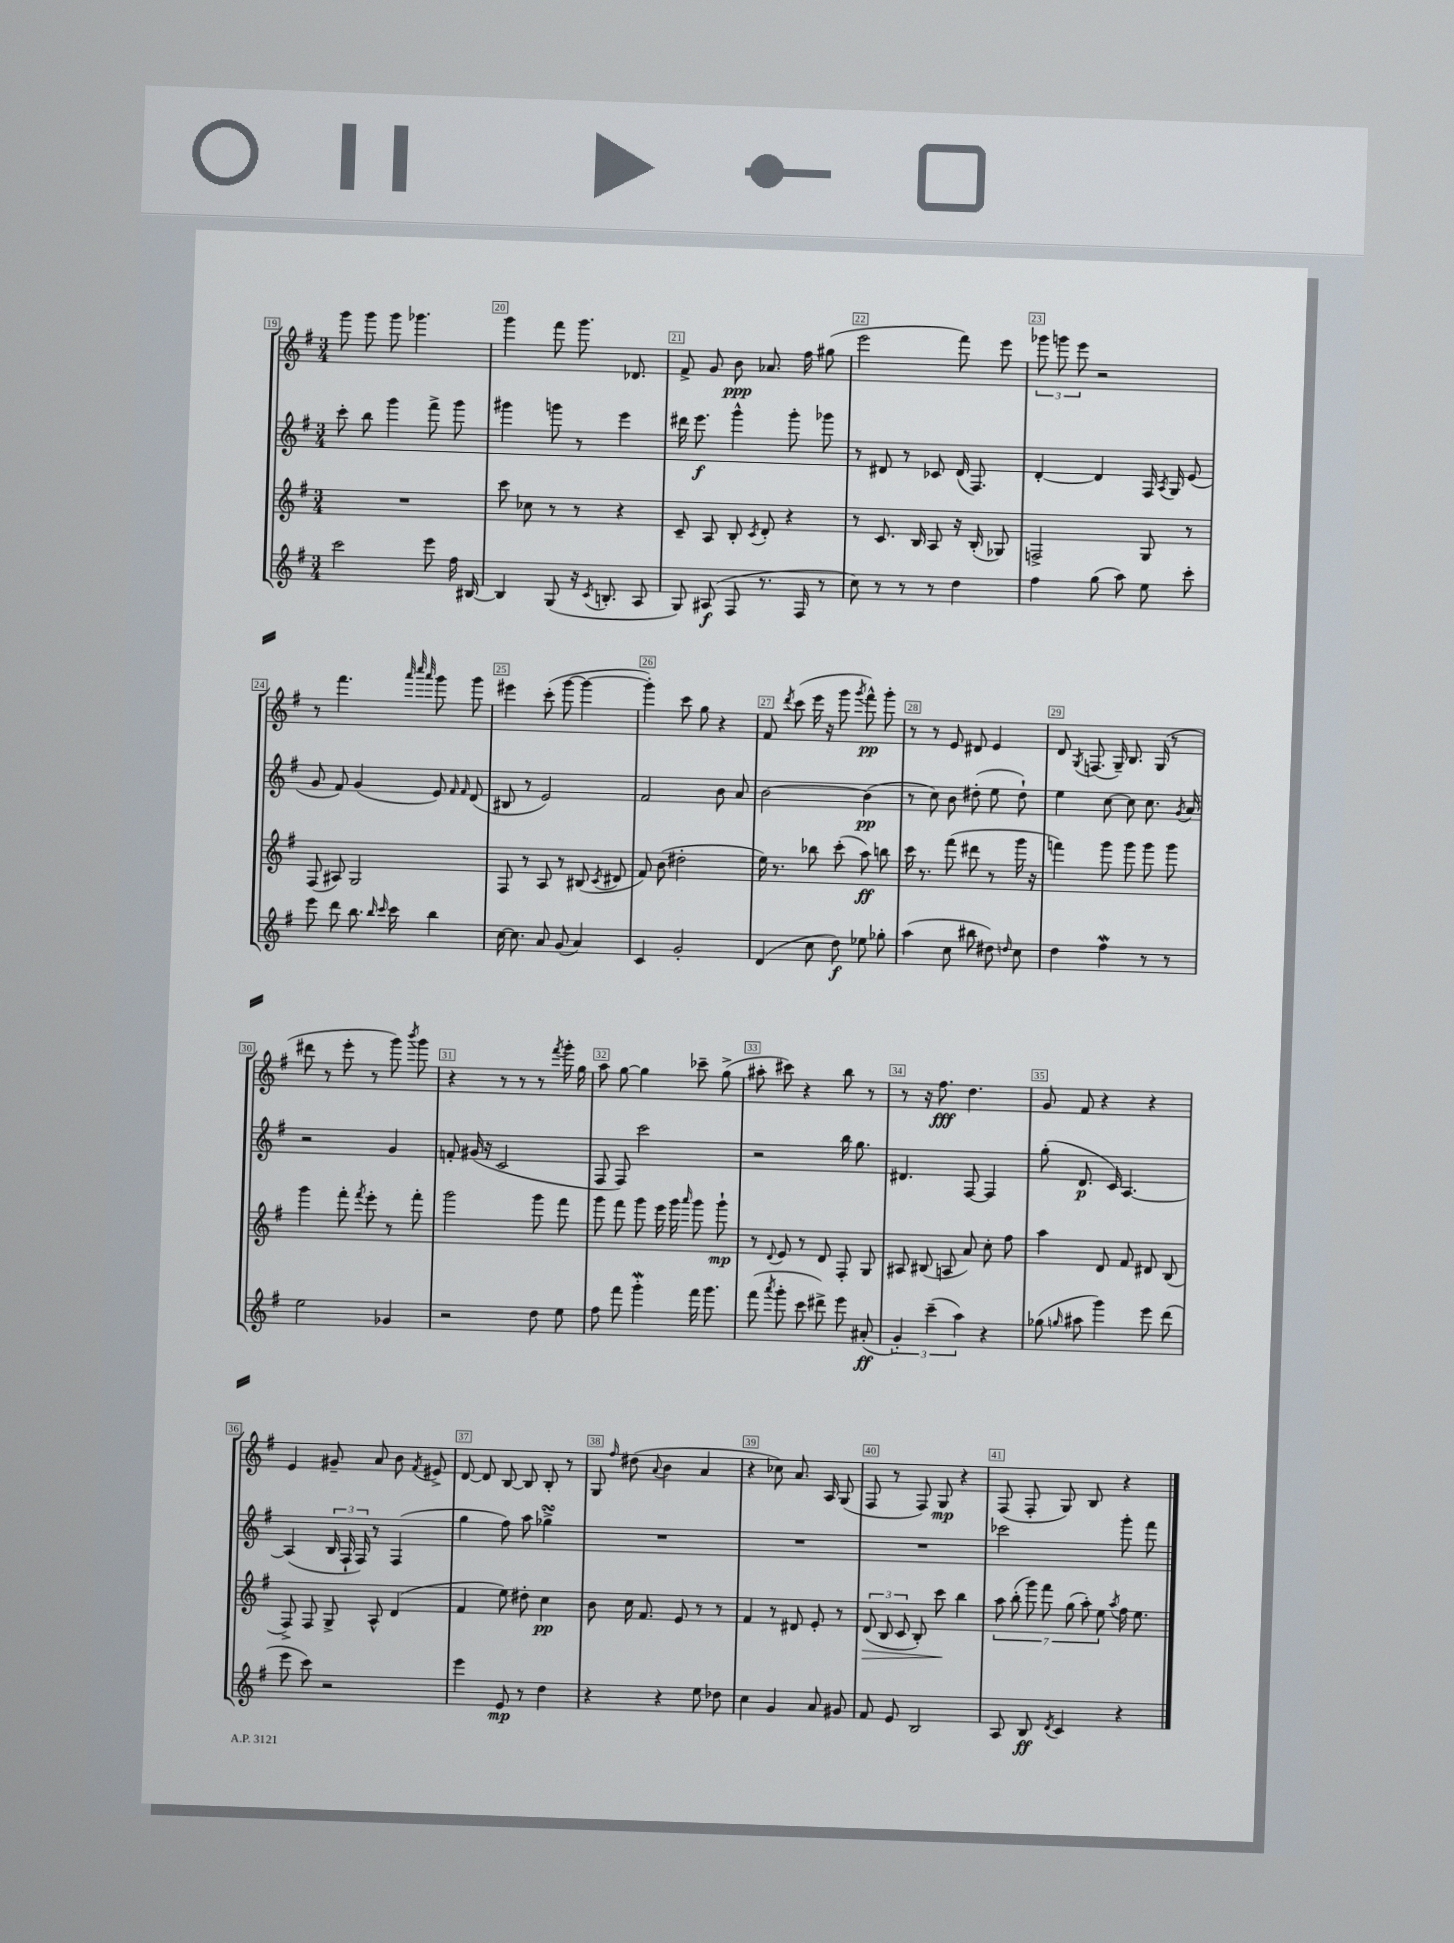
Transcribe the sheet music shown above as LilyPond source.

<<
\new StaffGroup <<
\new Staff = "s0" {
    \clef treble \key g \major \numericTimeSignature \time 3/4
    \autoBeamOff g'''8 g'''8 g'''8 ges'''4. |
    g'''4 fis'''8 g'''8. des'8. |
    fis'8-> g'8 b'8\ppp aes'8. fis''16 gis''8( |
    e'''2 fis'''8) e'''8 |
    \tuplet 3/2 { ges'''8 g'''8 e'''8 } r2 |
    r8 fis'''4. \grace { a'''32 c''''32 a'''32 } g'''8 g'''8 |
    eis'''4 c'''8-.( g'''8~ g'''4~ |
    g'''4-.) c'''8 g''8 r4 |
    fis'8 \acciaccatura { d'''8 } c'''8( e'''16 r16 g'''8 \acciaccatura { g'''8 } fis'''8-^\pp) g'''8-. |
    r8 r8 e'8 dis'8 e'4 |
    d'8 \acciaccatura { g8 } f8.( g16--) b8. g16( r8 |
    dis'''8 r8 e'''8-. r8 g'''8) \acciaccatura { b'''8 } g'''8 |
    r4 r8 r8 r8 \acciaccatura { fis'''8 } g'''16-. g''16 |
    a''8 g''8~ g''4 ces'''8-- g''8->( |
    ais''8-. cis'''8) r4 b''8 r8 |
    r8 r16 fis''8.\fff d''4. |
    g'8 fis'8 r4 r4 |
    e'4 gis'8-- a'8 b'8 \acciaccatura { fis'8 } eis'8-> |
    d'8~ d'8 b8~ b8 b8-. r8 |
    g8 \grace { fis''16 } dis''8( \appoggiatura { a'8 } b'4 a'4 |
    r4 ces''8) a'8. a16 g8( |
    fis8 r8 fis8) g8\mp r4 |
    fis8( fis8-. g8) b8 r4 \bar "|." |
}
\new Staff = "s1" {
    \clef treble \key g \major \numericTimeSignature \time 3/4
    \autoBeamOff c'''8-. b''8 g'''4 fis'''8-> g'''8 |
    gis'''4 g'''8 r8 e'''4 |
    dis'''16 e'''8.\f g'''4-^ g'''8-. ges'''8 |
    r8 dis'8 r8 ces'8 dis'16( fis8.) |
    d'4~-. d'4 fis16 \acciaccatura { a8 } g16 e'8( |
    g'8 fis'8) g'4( e'8) \grace { fis'16 fis'16 } d'8( |
    bis8 r8 e'2) |
    fis'2 b'8 a'8 |
    b'2~ b'4\pp( |
    r8 c''8) b'8 dis''8-.( e''8 dis''8-!) |
    e''4 c''8~ c''8 c''8. \acciaccatura { g'8 } a'16 |
    r2 g'4 |
    f'8-. gis'16( r16 c'2 |
    fis8 fis8) c'''2 |
    r2 b''16 g''8. |
    dis'4. fis8~ fis4 |
    g''8-.( d'8.\p c'16) a4.~ |
    a4( \tuplet 3/2 { b16 fis16-! fis16) } r8 fis4( |
    g''4 fis''8) a''8 ges''4->\turn |
    R2. |
    R2. |
    R2. |
    ces'''2 g'''8-. fis'''8 \bar "|." |
}
\new Staff = "s2" {
    \clef treble \key g \major \numericTimeSignature \time 3/4
    \autoBeamOff R2. |
    c'''8 ces''8 r8 r8 r4 |
    c'8-- a8 b8-. \acciaccatura { c'8 } d'8-. r4 |
    r8 c'8. b16 a8 r16 b16-.( ges8) |
    f2-> g8 r8 |
    fis8( ais8) g2 |
    fis8 r8 a8 r8 bis8( \acciaccatura { c'8 } dis'8 |
    fis'8) b'8( dis''2-. |
    e''16) r8. bes''8 c'''8-.( a''8\ff) b''8 |
    c'''16 r8. fis'''8( dis'''8 r8 g'''16 r16 |
    f'''4) g'''8 g'''8 g'''8 g'''8 |
    g'''4 fis'''8-. \acciaccatura { fis'''8 } e'''8-. r8 fis'''8-. |
    g'''2 g'''8 fis'''8 |
    g'''8 fis'''8 g'''8 e'''16 g'''16 \grace { a'''16 } g'''8 g'''8-!\mp |
    r8 \appoggiatura { d'8 } e'8 r8 d'8 fis8-. g8 |
    ais8 bis8( a8 a'8) c''8-. fis''8 |
    a''4 d'8 fis'8 dis'8 b8( |
    fis8->) fis8 g8-> a8-^ d'4( |
    fis'4 e''8) dis''8-. c''4\pp |
    b'8 c''16 fis'8. e'8 r8 r8 |
    fis'4 r8 dis'8 e'8-. r8 |
    \tuplet 3/2 { d'8\>( b8 c'8 } b8-.) c'''8\! b''4 |
    \tuplet 7/4 { a''8 b''8-.( g'''8) fis'''8 g''8( a''8-.) e''8 } \acciaccatura { a''8 } fis''16 e''8. \bar "|." |
}
\new Staff = "s3" {
    \clef treble \key g \major \numericTimeSignature \time 3/4
    \autoBeamOff c'''2 e'''8 fis''16 bis16~ |
    bis4 g8( r16 \acciaccatura { c'8 } b8.-. a8 |
    g8) ais8\f( fis8 r8. fis16 r8 |
    c''8) r8 r8 r8 d''4 |
    fis''4 g''8( a''8) e''8 c'''8-. |
    e'''8 d'''8 b''8. \grace { b''16 c'''16 } c'''16 b''4 |
    c''16~ c''8. a'8 g'8( a'4) |
    c'4 g'2-. |
    d'4( c''8 d''8\f) ees''8 ges''8-. |
    a''4( c''8 bis''8 dis''8) \grace { d''16 } c''8 |
    d''4 fis''4\mordent r8 r8 |
    e''2 ges'4 |
    r2 d''8 e''8 |
    fis''8 fis'''8 g'''4-.\mordent fis'''16 g'''8. |
    fis'''8( \acciaccatura { a'''8 } g'''8-. c'''8 dis'''8->) e'''8 ais'8-.\ff( |
    \tuplet 3/2 { g'4-.) c'''4--( a''4) } r4 |
    ges''8( \grace { g''16 } ais''8 g'''4) e'''8 d'''8( |
    e'''8 c'''8) r2 |
    e'''4 e'8\mp r8 d''4 |
    r4 r4 e''8 des''8 |
    c''4 g'4 a'8 gis'8 |
    fis'8 e'8 b2 |
    a8 b8\ff \acciaccatura { d'8 } c'4 r4 \bar "|." |
}
>>
>>
\layout { \context { \Score currentBarNumber = #19 \override BarNumber.break-visibility = ##(#f #t #t) barNumberVisibility = #all-bar-numbers-visible \override BarNumber.stencil = #(make-stencil-boxer 0.1 0.3 ly:text-interface::print) } }
